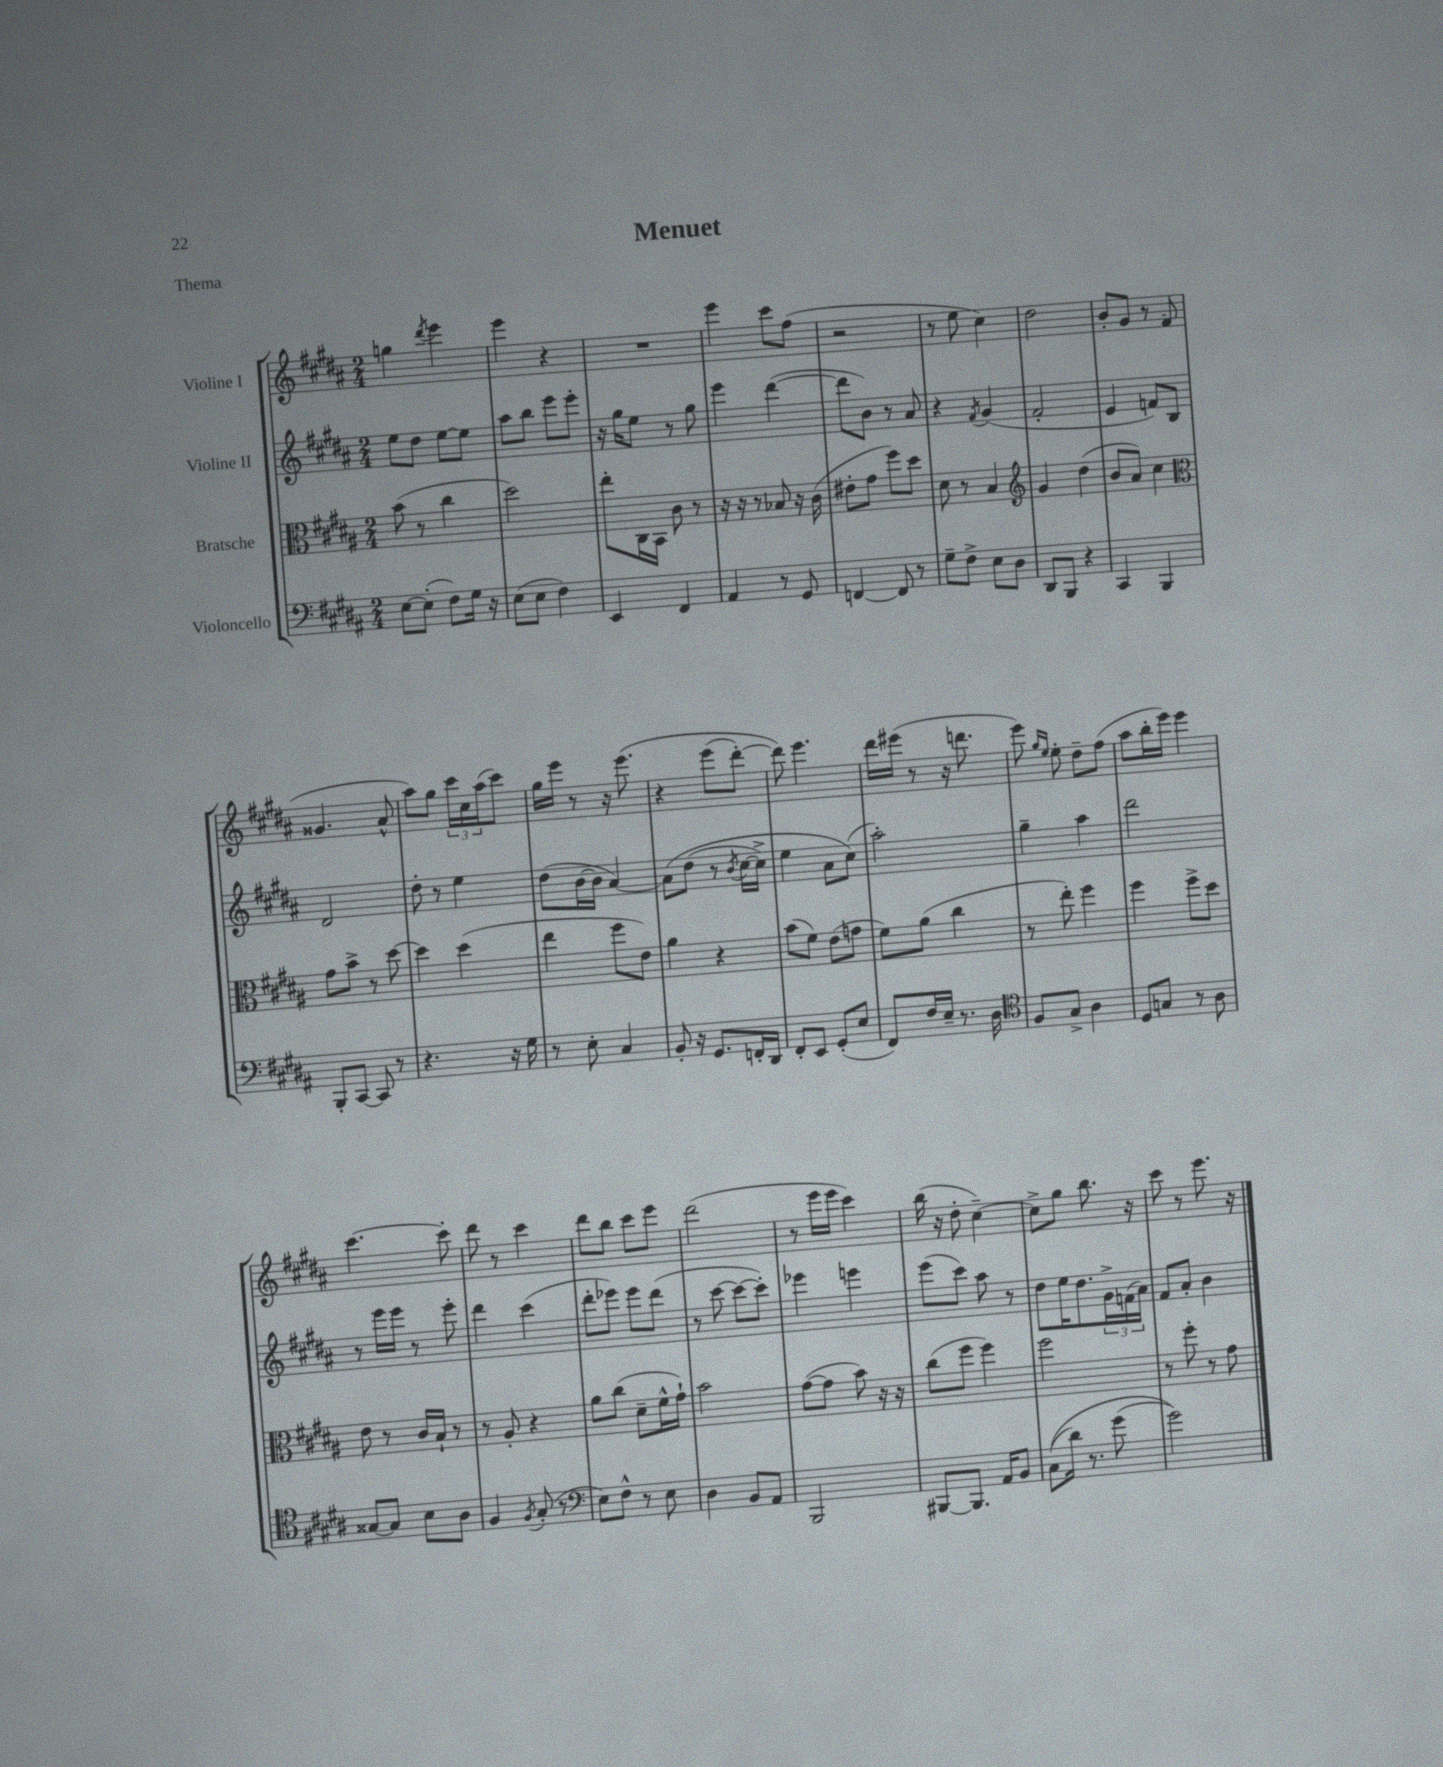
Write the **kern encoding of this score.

**kern	**kern	**kern	**kern
*staff4	*staff3	*staff2	*staff1
*clefF4	*clefC3	*clefG2	*clefG2
*k[f#c#g#d#a#]	*k[f#c#g#d#a#]	*k[f#c#g#d#a#]	*k[f#c#g#d#a#]
*M2/4	*M2/4	*M2/4	*M2/4
[8E\L	(8b\	8ee\L	4gg\
(8E'\]J	8r	8dd#\J	.
.	.	.	8qddd#/
8F#\L)	4cc#\	[8ee\L	4eee\
16G#\Jk	.	8ee\]J	.
16r	.	.	.
=	=	=	=
(8E\L	2dd#\)	8aa#\L	4eee\
8E\J	.	8bb\J	.
4F#\)	.	8eee\L	4r
.	.	8eee'\J	.
=	=	=	=
4EE/	8ee'\L	16r	2r
.	.	16gg#\LK	.
.	16C#\L	8ee\J	.
.	16BB\JJ	.	.
4FF#/	8c#\	8r	.
.	8r	8gg#\	.
=	=	=	=
4AA#/	16r	4eee\	4eee\
.	16r	.	.
.	8r	.	.
8r	8B-/	([4ddd#\	8ccc#\L
8GG#/	16r	.	(8ff#\J
.	(16c#\	.	.
=	=	=	=
[4FF/	8e#'\L	8ddd#\]L	2r
.	8g#\J	8b\J)	.
8FF/]	8ff#\L)	8r	.
8r	8dd#\J	8a#/	.
=	=	=	=
8G#~\L	8d#\	4r	8r
8F#^\J	8r	.	8ee\
.	.	8qf#/	.
8E\L	4B/	(4g#/	4cc#\)
8D#\J	.	.	.
=	=	=	=
*	*clefG2	*	*
8DD#/L	4g#/	2f#'/	2dd#\
8BBB/J	.	.	.
4r	(4dd#\	.	.
=	=	=	=
4CC#/	8b/L	4e/	8b'/L
.	8a#/J)	.	8g#/J
4BBB/	4cc#\	8f/L)	8r
.	.	8B/J	(8f#/
=	=	=	=
*	*clefC3	*	*
8BBB'/L	8g#\L	2d#/	4.g##/
[8CC#/J	8b^\J	.	.
8CC#/]	8r	.	.
8r	[8dd#\	.	8a#^^/
=	=	=	=
4.r	4dd#\]	8dd#'\	8aa#\L)
.	.	8r	8gg#\J
.	(4dd#\	4ee\	24ccc#\LL
.	.	.	24cc#\
.	.	.	(24aa#\J
16r	.	.	8ccc#\J)
16G#\	.	.	.
=	=	=	=
8r	4ee\	(8dd#\L	16gg#\LL
.	.	.	16eee\JJ
8E'\	.	[16b\L	8r
.	.	16b\]JJ	.
4C#/	8ff#\L	[4a#/)	16r
.	.	.	&(8.eee\
.	8e\J)	.	.
=	=	=	=
8BB'/	4a#\	&(8a#\]L	4r
16r	.	(8dd#\J	.
8.GG#/L	.	.	.
.	4r	8r	(8eee\L
.	.	8qb/	.
16FF'/L	.	[16cc#\LL	[8ddd#'\J)
16DD#/JJ	.	16cc#^\]JJ)	.
=	=	=	=
8FF#'/L	(8b\L	4ee\	8ddd#\]&)
8EE/J	8f#\J)	.	4.eee\
(8GG#'/L	(8e\L	8a#\L	.
8E/J	8g\J	(8cc#\J&)	.
=	=	=	=
8FF#/L)	8f#\L)	2aa#'\)	16ddd#\LL
.	.	.	(16eee#\JJ
16F#/L	(8a#\J	.	8r
16E~/JJ	.	.	.
8.r	4cc#\	.	16r
.	.	.	8.ddd\
16D#\	.	.	.
=	=	=	=
*clefC4	*	*	*
8F#/L	8r	4gg#~\	8eee\)
.	.	.	16qqgg#/LL
.	.	.	16qqee/JJ
8G#^/J	8ee'\)	.	8ee'\
4A#\	4ff#\	4aa#\	8dd#~\L
.	.	.	(8ff#\J
=	=	=	=
8D#/L	4ff#\	2ddd#\	8aa#\L
8G/J	.	.	16bb'\L
.	.	.	16eee\JJ)
8r	8ff#^\L	.	4eee\
8A#\	8dd#\J	.	.
=	=	=	=
[8G##/L	8e\	8r	[4.ccc#\
8G##/]J	8r	16eee\LL	.
.	.	16eee\JJ	.
8B\L	16c#/LL	8r	.
.	16B`/JJ	.	.
8A#\J	8r	8eee'\	8ccc#'\]
=	=	=	=
4F#/	8r	4ddd#\	8ddd#\
.	8A#'/	.	8r
8qF#/	.	.	.
(8G#'/	4r	(4ccc#\	4ccc#\
8r	.	.	.
=	=	=	=
*clefF4	*	*	*
8E\L)	8a#\L	8ddd#'\L	8ddd#\L
8F#^^\J	(8cc#\J	8eee-\J)	8bb\J
8r	8d#~\L	8eee-\L	8ccc#\L
8E\	16f#^^\L	(8ddd#\J	8eee\J
.	16g#`\JJ)	.	.
=	=	=	=
4D#\	2b\	8r	(2ddd#\
.	.	[8ccc#\	.
8BB/L	.	8ccc#\_L	.
8AA#/J	.	8ccc#'\]J)	.
=	=	=	=
2BBB/	([8g#\L	4eee-\	8r
.	8g#\]J	.	16eee\LL
.	.	.	16eee\JJ
.	8b\)	4eee\	4ccc#\)
.	16r	.	.
.	16r	.	.
=	=	=	=
[8BBB#/L	(8cc#\L	(8eee\L	(16bb\
.	.	.	16r
8.BBB#/]J	8ff#\J	8ccc#\J)	8dd#'\
.	4ff#\)	8aa#\	[4cc#~\)
16AA#/LK	.	.	.
8BB/J	.	8r	.
=	=	=	=
&((8C#\L	2ff#\	8dd#\L	8cc#^\]L
16d#\Jk)	.	16ee\K	8gg#\J
8.r	.	8.dd#\	.
.	.	.	8.bb\
(8g#\	.	24g#^\L	.
.	.	(24f\	.
.	.	.	16r
.	.	24a#\JJ)	.
=	=	=	=
2g#\)&)	8r	8f#/L	8ccc#\
.	8ff#'\	8a#'/J	8r
.	8r	4b\	8.eee\
.	8g#\	.	.
.	.	.	16r
==	==	==	==
*-	*-	*-	*-
